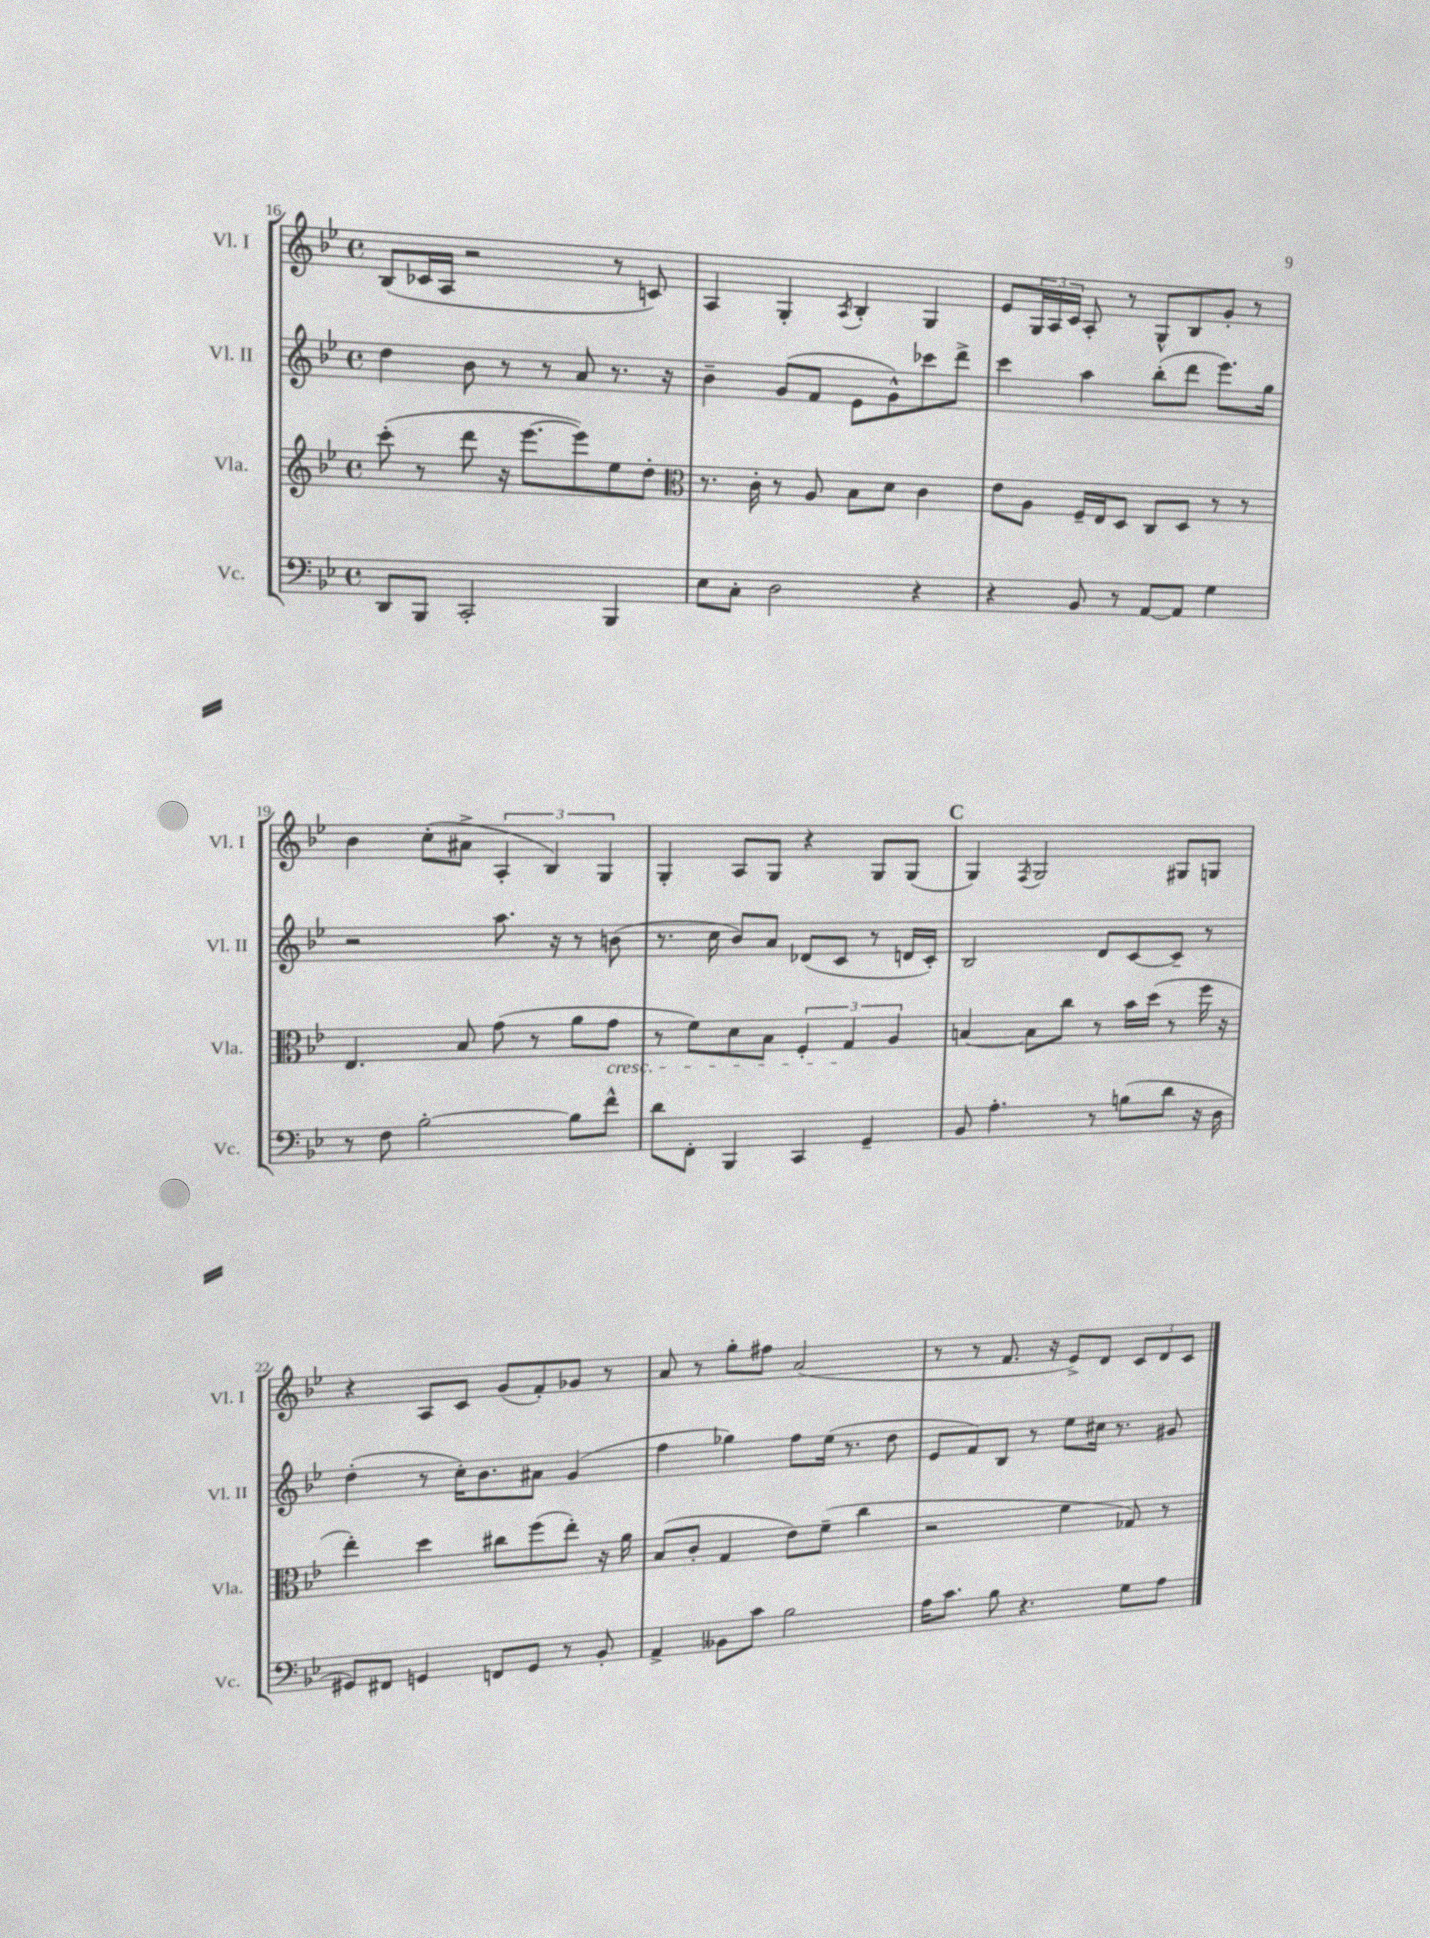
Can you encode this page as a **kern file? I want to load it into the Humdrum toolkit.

**kern	**kern	**kern	**kern
*part4	*part3	*part2	*part1
*staff4	*staff3	*staff2	*staff1
*I"Vc.	*I"Vla.	*I"Vl. II	*I"Vl. I
*I'Vc.	*I'Vla.	*I'Vl. II	*I'Vl. I
*clefF4	*clefG2	*clefG2	*clefG2
*k[b-e-]	*k[b-e-]	*k[b-e-]	*k[b-e-]
*M4/4	*M4/4	*M4/4	*M4/4
*met(c)	*met(c)	*met(c)	*met(c)
=16	=16	=16	=16
8DD/L	(8ccc'\	4dd\	(8B-/L
8BBB-/J	8r	.	16c-X/L
.	.	.	16A/JJ
2CC'/	8ddd\	8b-\	2r
.	16r	8r	.
.	[8.eee-\L	.	.
.	.	8r	.
.	8eee-\])	8a/	.
4BBB-/	8ee-\	8.r	8r
.	8dd'\J	.	8cn/)
.	.	16r	.
=17	=17	=17	=17
*	*clefC3	*	*
8E-\L	8.r	4b-~\	4A/
8C'\J	.	.	.
.	16c'\	.	.
2D\	8r	(8g/L	4G'/
.	8A/	8f/J	.
.	.	.	8qA/
.	8B-\L	8e-\L	4B-'/
.	8d\J	8g^^\)	.
4r	4c\	8ccc-X\	4G/
.	.	8ddd^\J	.
=18	=18	=18	=18
4r	8e-\L	4ccc\	8e-/L
.	8A\J	.	24G/L
.	.	.	24A/
.	.	.	24c/JJ
8BB-/	16F~/LL	4aa\	8A'/
.	16E-/J	.	.
8r	8D/J	.	8r
[8AA/L	8C/L	(8bb-'\L	8G^^/L
8AA/J]	8D/J	8ddd\J	8B-/
4G\	8r	8.eee-\L)	8g'/J
.	8r	.	8r
.	.	16gg\Jk	.
!!LO:LB:g=z
=19	=19	=19	=19
8r	4.E-/	2r	4b-\
8F\	.	.	.
[2B-'\	.	.	(8cc'\L
.	8B-/	.	8a#X^\J
.	(8g\	8.aa\	6A'/
.	8r	.	.
.	.	.	6B-/)
.	.	16r	.
8B-\L]	8a\L	8r	.
.	.	.	6G/
!	!LO:TX:b:i:t=cresc.	!	!
8f^^\J	8g\J	(8bn\	.
=20	=20	=20	=20
8d\L	8r	8.r	4G'/
8FF'\J	8f\L)	.	.
.	.	16cc\	.
4BBB-/	8d\	8b-/L)	8A/L
.	8B-\J	8a/J	8G/J
4CC/	6F'/	(8d-X/L	4r
.	.	8c/J	.
.	6G/	.	.
4GG~/	.	8r	8G/L
.	6A/	.	.
.	.	16dn/LL	(8G/J
.	.	16c'/JJ)	.
!!LO:REH:place=s1:t=C
=21	=21	=21	=21
8BB-/	[4Bn/	2B-/	4G/)
4.A'\	.	.	.
.	.	.	8qF/
.	8B\L]	.	2G/
.	8cc\J	.	.
8r	8r	8d/L	.
(8Bn\L	16b-\LL	[8c/	.
.	(16dd\JJ	.	.
8d\J	8r	8c~/J]	8G#X/L
16r	16ff\	8r	8Gn/J
16D\	16r	.	.
!!LO:LB:g=z
=22	=22	=22	=22
8GG#X/L)	4ee-'\)	(4dd'\	4r
8FF#X/J	.	.	.
4GGn/	4dd\	8r	8A/L
.	.	16cc'\KL)	8c/J
.	.	8.b-\	.
8FFn/L	8cc#X\L	.	(8g/L
8GG/J	(8ff\	8a#X\J	8f'/)
8r	8ee-'\J)	(4g/	8g-X/J
8BB-'/	16r	.	8r
.	16a\	.	.
=23	=23	=23	=23
4AA^/	(8B-/L	4ff\	8a/
.	8c'/J	.	8r
8BB--X\L	4G/	4gg-X\)	8gg'\L
8c\J	.	.	8ff#X\J
2B-\	8e-\L)	8ff\L	(2a/
.	(8f~\J	(16ee-\Jk	.
.	.	8.r	.
.	4cc\	.	.
.	.	8dd\	.
=24	=24	=24	=24
16A\KL	2r	8e-/L	8r
8.c\J	.	.	.
.	.	8f/)	8r
8B-\	.	8B-/J	8.f/
4.r	.	8r	.
.	.	.	16r
.	4f\	8ee-\L	8e-^/L)
.	.	16cc#X\Jk	8d/J
.	.	8.r	.
8G\L	8G-X/)	.	12c/L
.	.	.	12d/
8A\J	8r	8g#X/	.
.	.	.	12c/J
==	==	==	==
*-	*-	*-	*-
